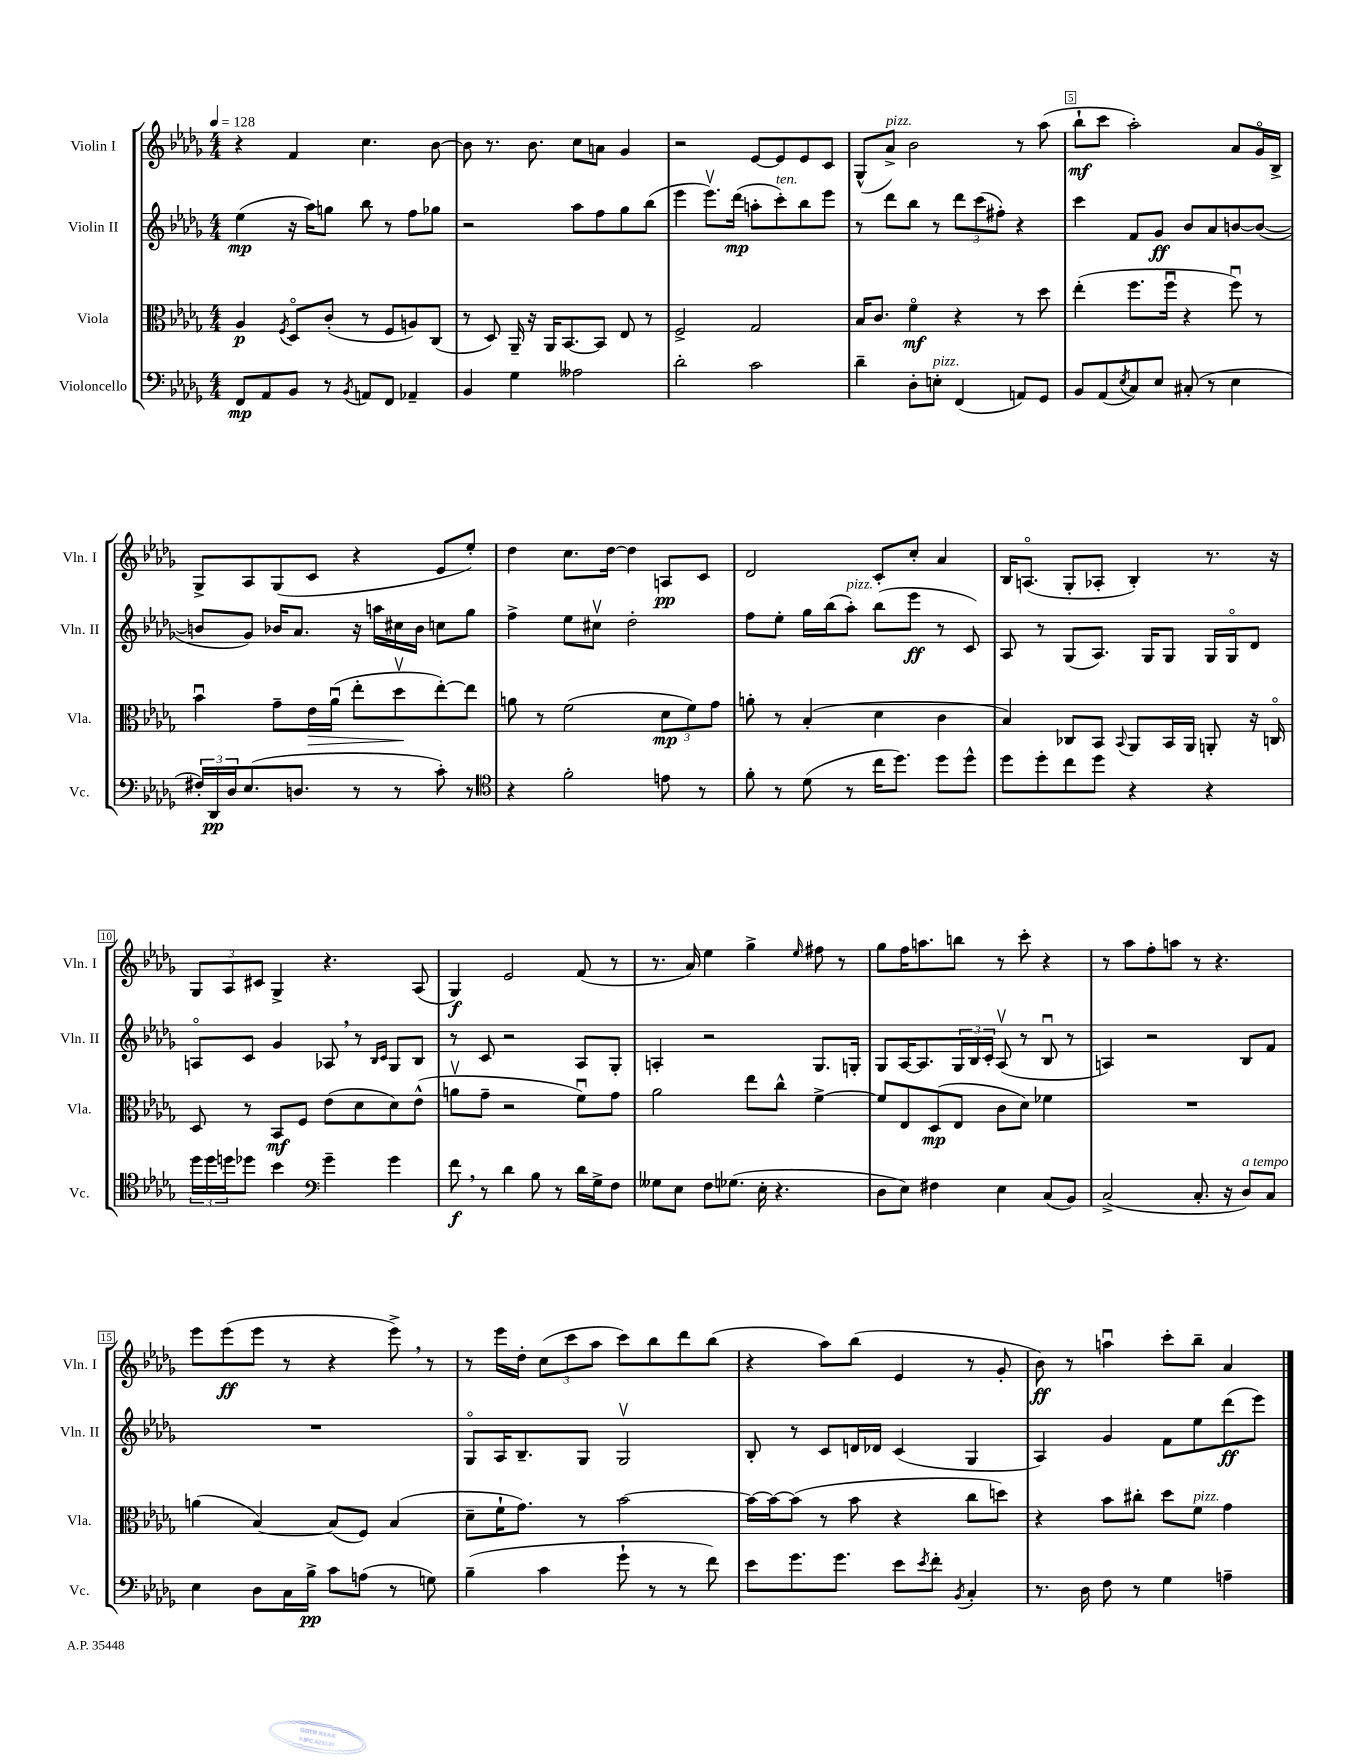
<<
\new StaffGroup <<
\new Staff = "s0" \with { instrumentName = "Violin I" shortInstrumentName = "Vln. I" } {
    \clef treble \key des \major \numericTimeSignature \time 4/4 \tempo 4 = 128
    r4 f'4 c''4. bes'8~ |
    bes'8 r8. bes'8. c''8 a'8 ges'4 |
    r2 ees'8~ ees'8 ees'8 c'8 |
    ges8-^( aes'8->^\markup { \italic "pizz." }) bes'2 r8 aes''8( |
    bes''8-!\mf c'''8 aes''2-.) aes'8 ges'16\flageolet bes16-> |
    ges8-> aes8 ges8( c'8 r4 ees'8 ees''8-.) |
    des''4 c''8. des''16~ des''4 a8\pp c'8 |
    des'2 c'8-. c''8-. aes'4 |
    bes16 a8.\flageolet( ges8-. aes8-. bes4-.) r8. r16 |
    \tuplet 3/2 { ges8 aes8 cis'8 } ges4-> r4. aes8( |
    ges4\f) ees'2 f'8( r8 |
    r8. aes'16) ees''4 ges''4-> \grace { ees''16 } fis''8 r8 |
    ges''8 f''16 a''8. b''8 r8 c'''8-. r4 |
    r8 aes''8 f''8-. a''8 r8 r4. |
    ees'''8 ees'''8\ff( ees'''8 r8 r4 ees'''8->) \breathe r8 |
    r8 ees'''16 des''16-. \tuplet 3/2 { c''8( c'''8 aes''8 } c'''8) bes''8 des'''8 bes''8( |
    r4 aes''8) bes''8( ees'4 r8 ges'8-. |
    bes'8\ff) r8 a''4\downbow c'''8-. bes''8-- aes'4 \bar "|." |
}
\new Staff = "s1" \with { instrumentName = "Violin II" shortInstrumentName = "Vln. II" } {
    \clef treble \key des \major \numericTimeSignature \time 4/4
    ees''4\mp( r16 aes''16) g''8 bes''8 r8 f''8 ges''8 |
    r2 aes''8 f''8 ges''8 bes''8( |
    ees'''4 ees'''8.\upbow) des'''16\mp( a''8-. c'''8-.^\markup { \italic "ten." }) bes''8 ees'''8 |
    r8 des'''8 bes''8 r8 \tuplet 3/2 { des'''8 c'''8( fis''8-.) } r4 |
    c'''4 f'8 ges'8\ff bes'8 aes'8 b'8~ b'8~( |
    b'8 ges'8) bes'16 aes'8. r16 a''16 cis''16 bes'16 c''8 ges''8 |
    f''4-> ees''8 cis''8\upbow des''2-. |
    f''8 ees''8-. ges''16 bes''16( aes''8-.^\markup { \italic "pizz." }) bes''8( ees'''8\ff r8 c'8) |
    aes8 r8 ges8( aes8.) ges16 ges8 ges16 ges16\flageolet des'8 |
    a8\flageolet c'8 ges'4 aes8 \breathe r8 \grace { bes16 c'16 } ges8 bes8 |
    r8 c'8 r2 aes8 ges8-. |
    a4-. r2 ges8. g16-. |
    ges8 aes16~ aes8. \tuplet 3/2 { ges16 bes16 c'16-. } aes8\upbow( r8 bes8\downbow r8 |
    a4) r2 bes8 f'8 |
    R1 |
    ges8\flageolet aes16 bes8.-- ges8 ges2\upbow |
    bes8-. r8 c'8 d'16 des'16 c'4( ges4 |
    aes4) ges'4 f'8 ees''8 des'''8\ff( ees'''8) \bar "|." |
}
\new Staff = "s2" \with { instrumentName = "Viola" shortInstrumentName = "Vla." } {
    \clef alto \key des \major \numericTimeSignature \time 4/4
    aes4\p \acciaccatura { f8 } des8\flageolet c'8-.( r8 f8 a8) c8( |
    r8 des8) aes,16-- r16 aes,16 bes,8.~ bes,8 ees8 r8 |
    f2-> ges2 |
    bes16 c'8. f'4\flageolet\mf r4 r8 des''8 |
    ees''4-.( f''8. f''16\downbow r4 f''8\downbow) r8 |
    bes'4\downbow ges'8-- ees'16\> aes'16\downbow( ees''8-. des''8\upbow\! ees''8~-.) ees''8 |
    a'8 r8 f'2( \tuplet 3/2 { des'8\mp f'8) ges'8 } |
    a'8-. r8 bes4-.( des'4 c'4 |
    bes4) ces8 bes,8 \appoggiatura { bes,8 } aes,8 bes,16 aes,16 a,8-. r16 c16\flageolet |
    des8 r8 bes,8\mf f8 ees'8( des'8 des'8) ees'8-^( |
    a'8\upbow ges'8-- r2 f'8\downbow) ges'8 |
    aes'2 ees''8 c''8-^ f'4~-> |
    f'8 ees8 des8\mp( ees8 c'8 des'8) fes'4 |
    R1 |
    a'4( bes4~) bes8( f8) bes4( |
    des'8-- f'16-! ges'8.) r8 bes'2~ |
    bes'16~ bes'16~ bes'8( r8 bes'8 r4 c''8 d''8) |
    r4 bes'8 cis''8-. des''8 f'8^\markup { \italic "pizz." } ges'4 \bar "|." |
}
\new Staff = "s3" \with { instrumentName = "Violoncello" shortInstrumentName = "Vc." } {
    \clef bass \key des \major \numericTimeSignature \time 4/4
    f,8\mp aes,8 bes,8 r8 \acciaccatura { bes,8 } a,8 f,8 aes,4-- |
    bes,4 ges4 aeses2 |
    des'2-. c'2 |
    des'4-- des8-. e8-.^\markup { \italic "pizz." } f,4( a,8) ges,8 |
    bes,8 aes,8( \acciaccatura { ees8 } c8) ees8 cis8-.( r8 ees4 |
    \tuplet 3/2 { fis16-.) des,16\pp des16 } ees8.( d8. r8 r8 c'8-.) r8 |
    \clef tenor r4 f'2-. e'8 r8 |
    f'8-. r8 des'8( r8 c''16 des''8.) des''8 des''8-^ |
    des''8 des''8-. c''8 des''8 r4 r4 |
    \tuplet 3/2 { des''16 des''16 d''16 } des''8 bes'4 \clef bass ges'4-- ges'4 |
    f'8\f \breathe r8 des'4 bes8 r8 des'16 ges16-> f8 |
    geses8 ees8 f8 ges8.( ees16-. r4. |
    des8 ees8) fis4 ees4 c8( bes,8) |
    c2->( c8.-. r16 des8^\markup { \italic "a tempo" }) c8 |
    ees4 des8 c16 bes16->\pp c'8 a8( r8 g8) |
    bes4--( c'4 ges'8-! r8 r8 f'8) |
    ees'8 ges'8. ges'8. ees'8 \acciaccatura { ees'8 } f'8-. \acciaccatura { bes,8 } c4-. |
    r8. des16 f8 r8 ges4 a4-- \bar "|." |
}
>>
>>
\layout { \context { \Score \override BarNumber.break-visibility = ##(#f #t #t) barNumberVisibility = #(every-nth-bar-number-visible 5) \override BarNumber.stencil = #(make-stencil-boxer 0.1 0.3 ly:text-interface::print) } }
